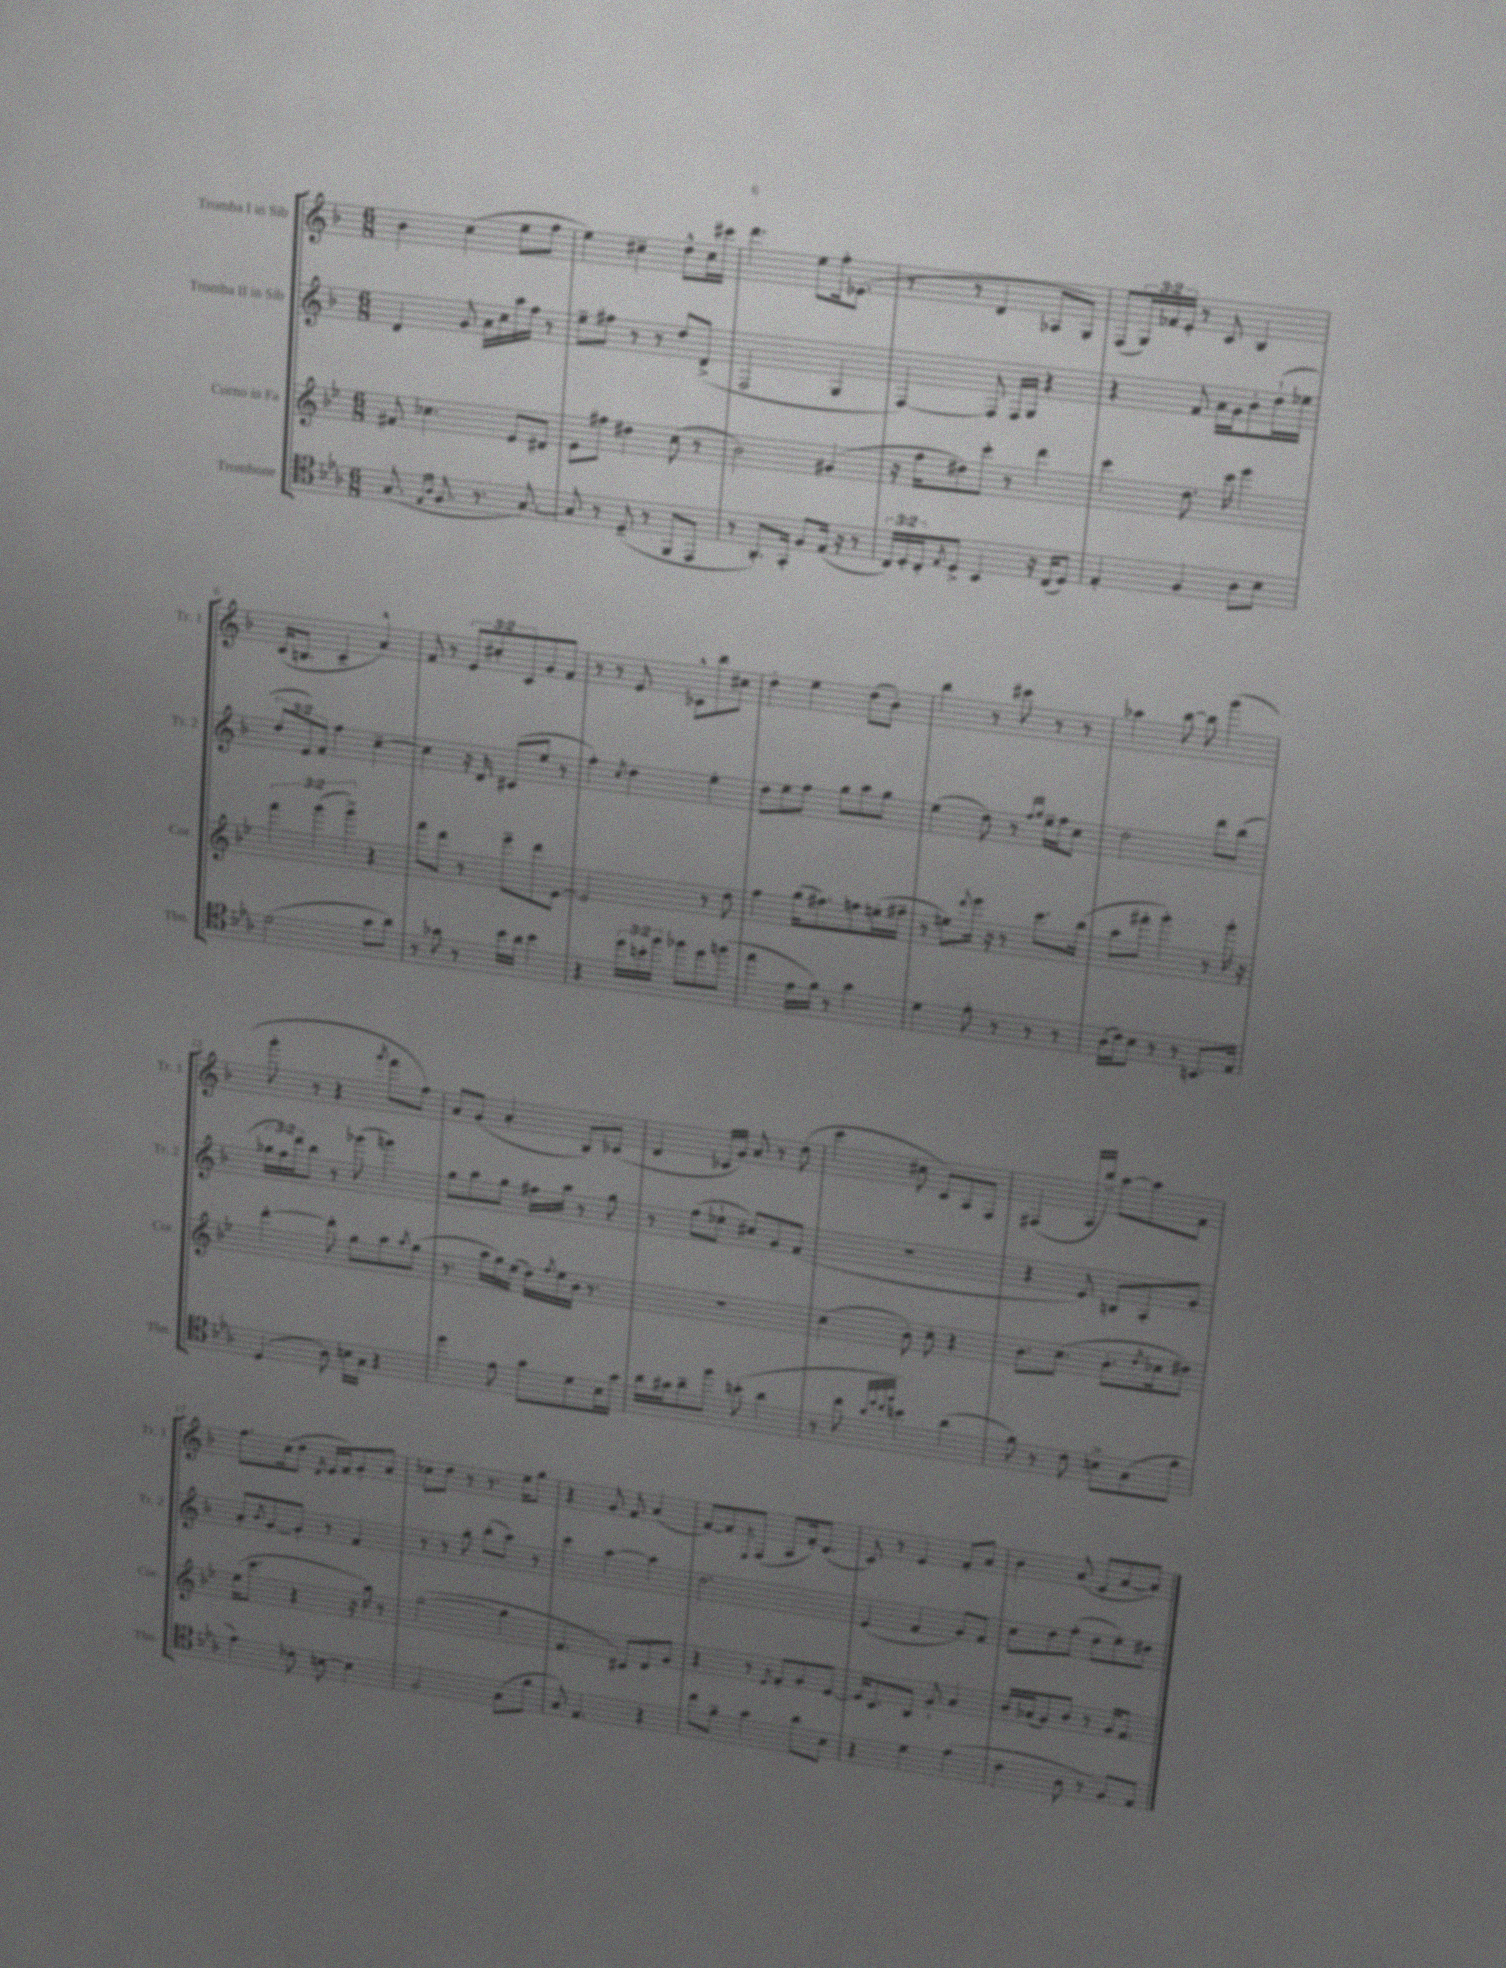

**kern	**kern	**kern	**kern
*part4	*part3	*part2	*part1
*staff4	*staff3	*staff2	*staff1
*I"Trombone	*I"Corno in Fa	*I"Tromba II in Sib	*I"Tromba I in Sib
*I'Tbn.	*I'Cor.	*I'Tr. 2	*I'Tr. 1
*clefC4	*clefG2	*clefG2	*clefG2
*k[b-e-a-]	*k[b-e-]	*k[b-]	*k[b-]
*M6/8	*M6/8	*M6/8	*M6/8
=1	=1	=1	=1
(8.G/	8f#X/	4d/	4b-\
.	4.cc-X\	.	.
16qqE-/LL	.	.	.
16qqA-/JJ	.	.	.
8.F/	.	.	.
.	.	8g/	(4cc\
8.r	.	16a\LL	.
.	.	16cc\	.
.	8e-/L	16aa\	8ee\L
[8.G/)	.	16ff\JJ	.
.	8d#X/J	8r	8ff\J
=2	=2	=2	=2
8G/]	8e-\L	8ee~\L	4ee\)
8r	8ff#X\J	8ff#X\J	.
(8D~/	4dd#X\	8r	4cc#X~\
8r	.	8r	.
8FF/L	(8cc\	8dd/L	8dd^^\L
8EE-/J	8r	(8d^/J	16cc#\L
.	.	.	16ccc#X\JJ
=3	=3	=3	=3
8r	2b-\)	2F/	4.ddd\
8.AA-'/L)	.	.	.
16GG'/Jk	.	.	.
8F/L	.	.	8ee\L
(16E-/Jk	(4g#X/	4G/	16ff'\k
16r	.	.	(8.e-X\J
8r	.	.	.
=4	=4	=4	=4
24C/LL)	16r	[4F/)	8r
24D'/	.	.	.
.	16ff\KL	.	.
24C'/J	.	.	.
8qE-/	.	.	.
8D^/J	8dd#X\)	.	8r
4BB-/	8ccc'\J	8F/]	4d/
.	8r	16F/LL	.
.	.	16G/JJ	.
16r	4ddd\	4r	8A-X/L
(16C/KL	.	.	.
8D/J)	.	.	8G/J)
=5	=5	=5	=5
4E-'/	4ccc\	4r	(8F/L
.	.	.	24G/L)
.	.	.	24f-X/
.	.	.	24e'/JJ
4F/	8.dd\	8f/	8r
.	.	16a\LL	8c/
.	16ccc\	16g\J	.
8A-\L	4eee-\	8b-'\	4B-/
8B-\J	.	(16dd`\L	.
.	.	16ee-X\JJ	.
!!LO:LB:g=z
=6	=6	=6	=6
(2d\	6fff\	12dd/L	(16c/KL
.	.	.	8.Bn/J
.	.	12e/)	.
.	(6ggg\	12f/J	.
.	.	4ff\	4c~/
.	6ggg^\)	.	.
8g\L	4r	[4cc~\	4a^^/)
8a-\J)	.	.	.
=7	=7	=7	=7
8r	8fff\L	4cc\]	8f/
8g-X\	8ddd\J	.	8r
8r	8r	16r	12e/L
.	.	16d/	.
.	.	.	12cc#X'/
16b-\LL	8eee-~\L	(8c#X/L	.
.	.	.	12c/
16a-\JJ	.	.	.
4b-\	8ddd\	8ee/J	8g/
.	[8e-\J	8r	8f/J
=8	=8	=8	=8
4r	2e-/]	4ff'\)	8r
.	.	.	8r
.	.	8qcc/	.
24dd\LL	.	4dd\	8e/
24bn'\	.	.	.
24ff\JJ	.	.	.
8ff-X\L	.	.	8c-X^^\L
8dd\	8r	4ee'\	8bb-\
(8ffn\J	8dd\	.	8cc#X\J
=9	=9	=9	=9
4ee-\	4ff\	8dd\L	4dd'\
.	.	8ee\	.
16e-\LL	(16gg\KL	8ff\J	4ee\
16f\JJ)	8.ff#X\)	.	.
8r	.	8gg\L	.
4g\	8ffn\	8aa\	(8dd\L
.	(16een'\L	8gg\J	8b-'\J)
.	16ff#X~\JJ	.	.
=10	=10	=10	=10
4d\	8r	(4ee\	4bb-\
.	8een\L)	.	.
.	8qqddd/	.	.
8e-'\	16eee-\Jk	8dd\)	8r
.	16r	.	.
8r	8r	8r	8ccc#X\
.	.	16qqff/LL	.
.	.	16qqgg/JJ	.
8r	8.ccc\L	16ee~\LL	8r
.	.	16ff\J	.
8r	.	8cc\J	8r
.	(16bb-\Jk	.	.
=11	=11	=11	=11
(16A-\LL	8aa\L	2dd\	4aa-X\
16c\J)	.	.	.
8B-\J	8fff#X'\J	.	.
8r	4ggg'\)	.	[8bb-\
8r	.	.	8bb-\]
8.BBn/L	8r	8ddd\L	(4ggg\
.	16ggg'\	(8bb-\J	.
16E-/Jk	16r	.	.
!!LO:LB:g=z
=12	=12	=12	=12
(4D/	[4ddd'\	24gg-X\LL	8ggg'\
.	.	24ff\)	.
.	.	24ddd\J	.
.	.	8bb-\J	8r
8A-\)	8ddd'\]	8r	4r
16Bn\LL	8gg\L	(8ggg-X\	.
16G\JJ	.	.	.
.	.	.	8qggg/
4r	8aa\	4gggn\)	8fff\L
.	8qaa/	.	.
.	(8gg\J	.	8ff\J)
=13	=13	=13	=13
4dd\	8.r	8gg\L	8a/L
.	.	8aa\	(8g/J
.	16aa\LL	.	.
8e-\	16gg\)	8gg\J	4a'/
.	(16ee-\JJ	.	.
8g\L	16dd\LL)	16ff#X\LL	.
.	8qff/	.	.
.	16ee-\	16aa\JJ	.
8d\	16b-\JJ	8r	8B-/L)
.	8.r	.	.
16B-\L	.	8gg\	(8c-X/J
16g\JJ	.	.	.
=14	=14	=14	=14
16a-\LL	2.r	8r	4d/
16g#X\J	.	.	.
8a-~\	.	(8ff\L	.
8ff\J	.	8ee-X`\J	16c-X/LL
.	.	.	16g/JJ)
(8bn'\	.	8cc#X/L)	8a/
4a-\	.	8g/	8r
.	.	(8f/J	(8dd\
=15	=15	=15	=15
8r	(4cc\	2.r	4ccc\
8cc\	.	.	.
32qqa-/LLL	.	.	.
32qqdd/	.	.	.
32qqcc/	.	.	.
32qqff/JJJ	.	.	.
4bn\)	8b-'\)	.	8cc#X\
.	8cc'\	.	8c/L)
(4a-\	4r	.	8A/
.	.	.	8F/J
=16	=16	=16	=16
8f\)	8.b-\L	4r	(4F#X/
8r	.	.	.
.	(8.cc\J	.	.
8c\	.	8e/)	16A/LL
.	.	.	16bb-~/JJ)
8Bn^\L	8.b-'\L	8Bn/L	[8aa\L
(8G\	.	8A'/	8aa\]
.	8qdd/	.	.
.	16cc-X\k	.	.
8f\J	8dd#X\J)	8g/J	8f\J
!!LO:LB:g=z
=17	=17	=17	=17
4e-\)	(16ee-\KL	8a'/L	8.ff\L
.	8.ccc\J	.	.
.	.	8qb-/	.
.	.	[8g/	.
.	.	.	(16cc\k
8c-X\	4r	8g'/J]	8dd\J
.	.	.	8qd/
[8Bn\	.	8r	16e/LL
.	.	.	16f/J)
4B\]	16r	4f/	8g'/
.	16aa\)	.	.
.	8r	.	8a/J
=18	=18	=18	=18
2F/	([2gg\	8r	8cc-X\L
.	.	8r	8dd\J
.	.	8gg'\	8r
.	.	(8bb-'\L	8.r
(8G\L	4gg\]	8aa\J)	.
.	.	.	16ee\KL
8f\J	.	8r	8gg\J
=19	=19	=19	=19
8G/)	4.f/	4ccc\	4r
4.E-/	.	.	.
.	.	[4aa\	8g/
.	8c#X/L)	.	8f/
4r	8d/	4aa\]	(4a/
.	8g/J	.	.
=20	=20	=20	=20
8cc\L	4r	2.dd\	[8f/L)
8f~\J	.	.	8f/]
.	.	.	8qE/
4g\	8r	.	(8F/J
.	8qe-/	.	.
.	8f'/L	.	8A/L
8a-\L	8g/	.	16f'/k)
.	.	.	(8.d/J
8B-\J	[8e-/J	.	.
=21	=21	=21	=21
4r	16e-/KL]	(4e/	8c/)
.	8.c/	.	.
.	.	.	8r
4d\	8B-/J	4f/	4e/
.	8g`/	.	.
(4e-\	4a/	8g/L)	8f'/L
.	.	8f/J	8a/J
=22	=22	=22	=22
4c\	16b-/LL	8cc\L	4b-\
.	(16a-X/J	.	.
.	8g/)	8dd\	.
8A-\	8b-/J	(8ff'\J	(8a/
8r	8r	8dd\L	8e/L
8F/L)	16g/KL	8ee'\)	[8a/
.	8.f/J	.	.
8E-/J	.	8dd#X\J	8a/J])
==	==	==	==
*-	*-	*-	*-
